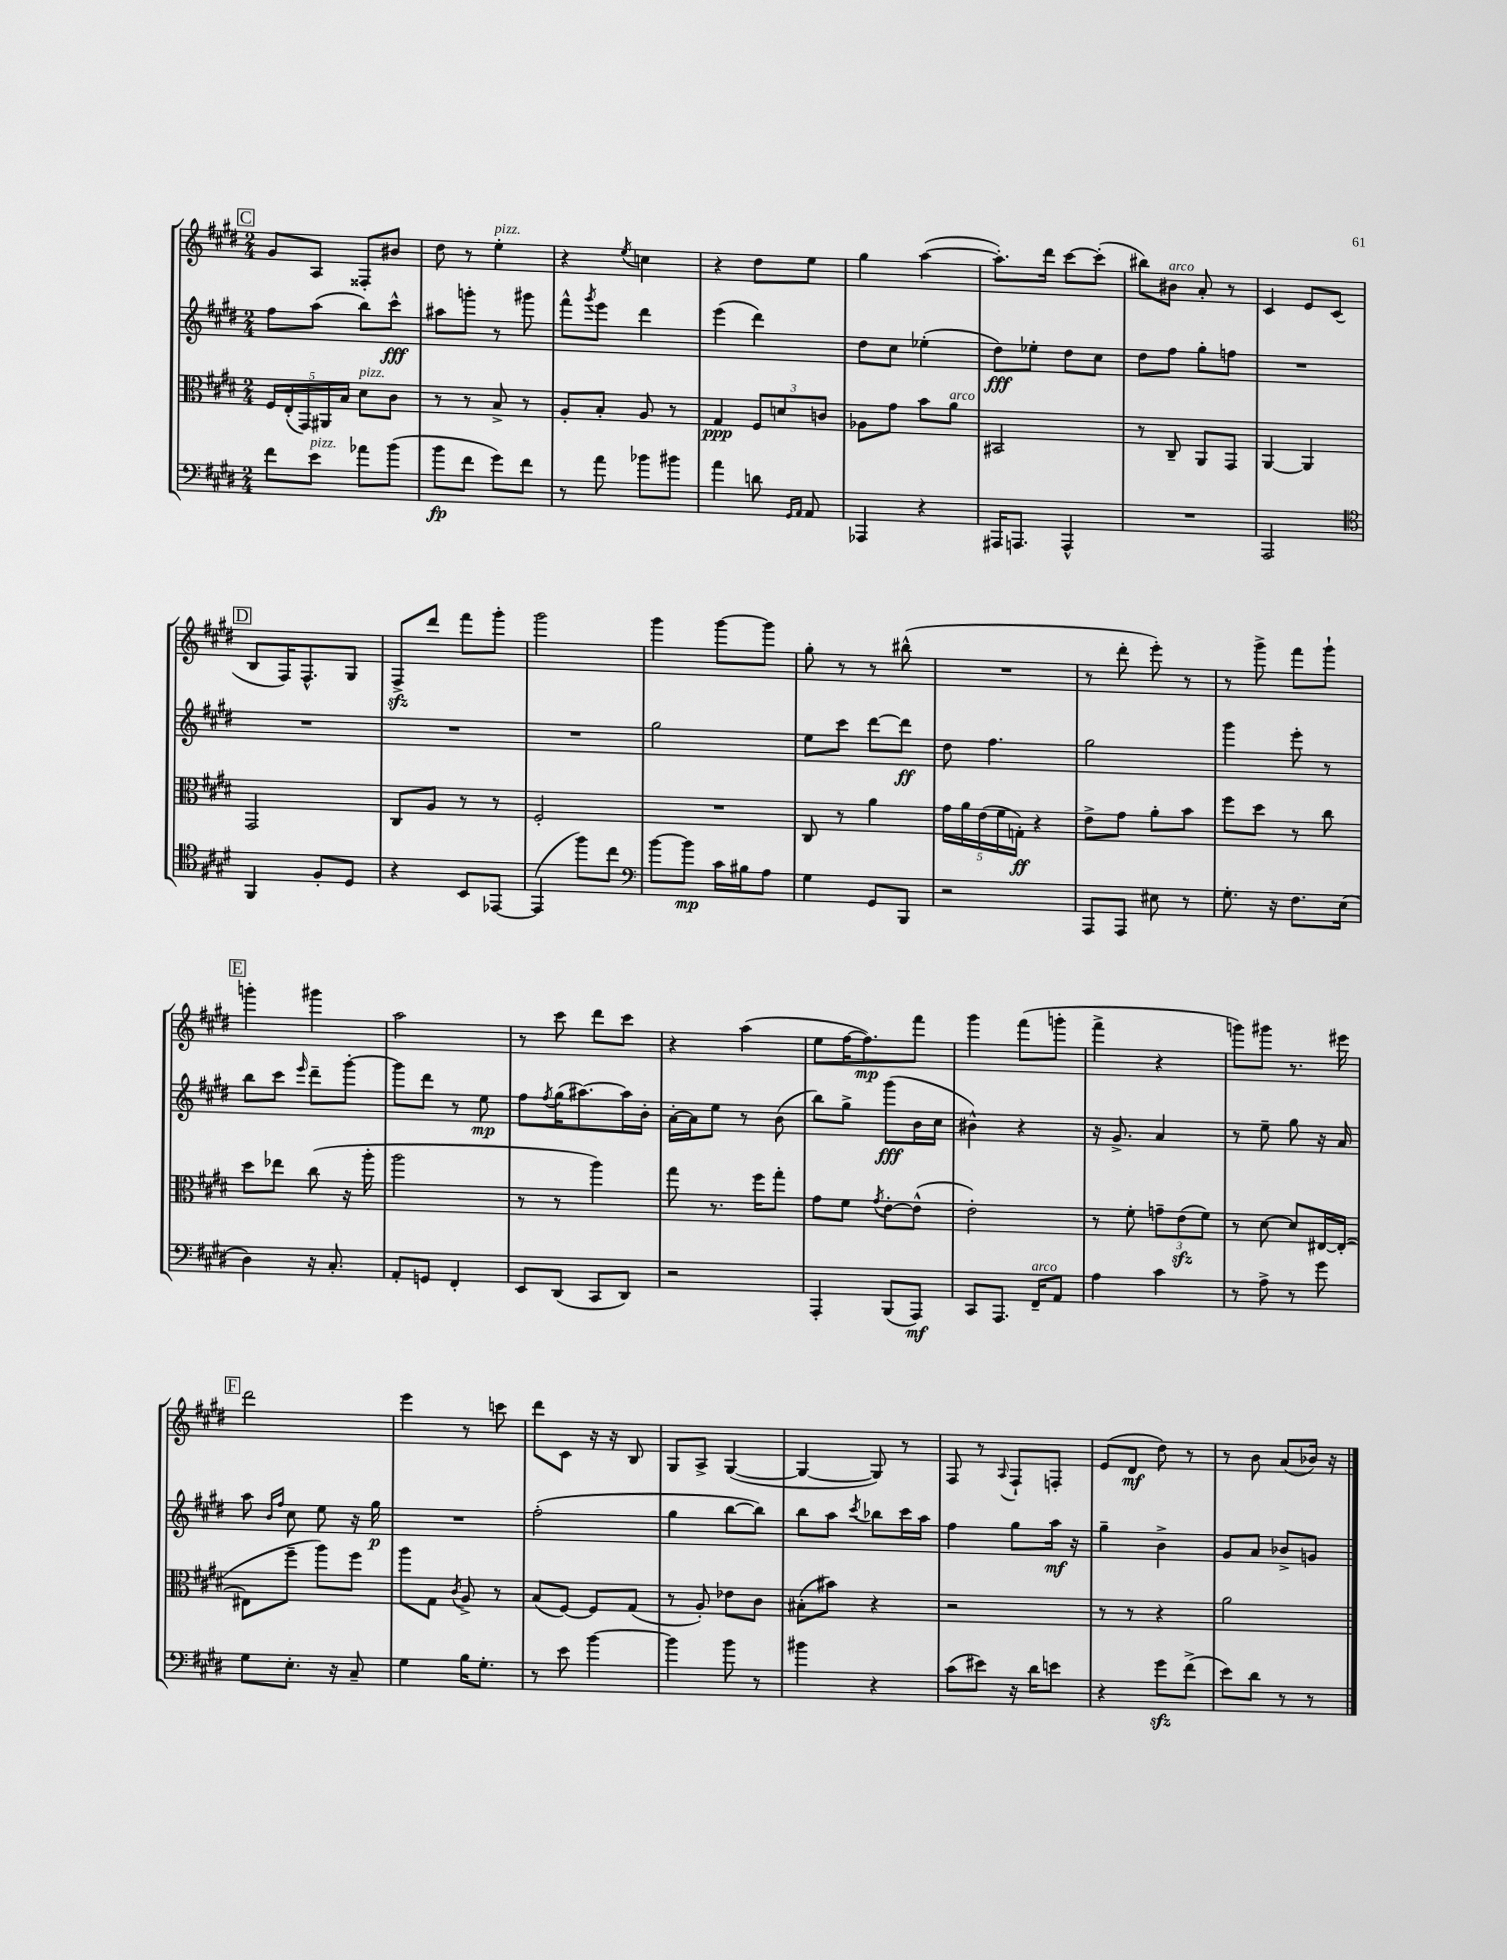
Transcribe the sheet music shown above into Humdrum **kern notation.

**kern	**kern	**kern	**kern
*staff4	*staff3	*staff2	*staff1
*clefF4	*clefC3	*clefG2	*clefG2
*k[f#c#g#d#]	*k[f#c#g#d#]	*k[f#c#g#d#]	*k[f#c#g#d#]
*M2/4	*M2/4	*M2/4	*M2/4
8f#	20F#	8ff#	8g#
.	(20E'	.	.
.	20GG#)	.	.
8e	.	(8aa	8A
.	20AA#	.	.
.	20B	.	.
8a-	8d#	8bb)	8F##'
(8b	8c#	8ccc#^^	8b#
=	=	=	=
8b	8r	8aa#	8dd#
8f#	8r	8ggg'	8r
8g#)	8B^	8r	4ee'
8f#	8r	8ggg#	.
=	=	=	=
8r	8A'	8fff#^^	4r
.	.	8qggg#	.
8a	8B'	8eee	.
.	.	.	8qee
8b-	8A	4ddd#	4cc
8b#	8r	.	.
=	=	=	=
4a	4G#	(4eee	4r
8d	12F#	4ddd#)	8dd#
.	12d	.	.
16qqGG#	.	.	.
16qqAA	.	.	.
8AA	.	.	8ee
.	12c	.	.
=	=	=	=
4AAA-	8A-	8dd#	4gg#
.	8g#	8cc#	.
4r	8b	(4ee-'	([4aa
.	8a	.	.
=	=	=	=
16AAA#	2BB#	8dd#)	8.aa'])
8.AAA	.	.	.
.	.	8ee-'	.
.	.	.	16ddd#
4AAA^^	.	8dd#	[8ccc#
.	.	8cc#	(8ccc#']
=	=	=	=
2r	8r	8dd#	8bb#)
.	8C#~	8ff#	8b#
.	8AA	8gg#'	8a'
.	8GG#	8ff	8r
=	=	=	=
2AAA	[4AA	2r	4c#
.	4AA]	.	8e
.	.	.	(8c#
=	=	=	=
*clefC4	*	*	*
4FF#	2GG#	2r	8B
.	.	.	16F#)
.	.	.	8.F#^^
8F#'	.	.	.
8D#	.	.	8G#
=	=	=	=
4r	8C#	2r	8F#^
.	8A	.	8ddd#
8BB	8r	.	8fff#
[8EE-	8r	.	8ggg#'
=	=	=	=
(4EE-]	2F#'	2r	2ggg#
8ff#)	.	.	.
8cc#	.	.	.
=	=	=	=
*clefF4	*	*	*
[8b	2r	2gg#	4ggg#
8b]	.	.	.
16c#	.	.	[8ggg#
16B#	.	.	.
8A	.	.	8ggg#]
=	=	=	=
4G#	8C#	8ee	8gg#'
.	8r	8ccc#	8r
8GG#	4a	[8ddd#	8r
8BBB	.	8ddd#]	(8bb#^^
=	=	=	=
2r	20g#	8dd#	2r
.	20a	.	.
.	(20e	.	.
.	.	4.ff#	.
.	20f#	.	.
.	20G')	.	.
.	4r	.	.
=	=	=	=
8AAA	8e^	2gg#	8r
8AAA	8g#	.	8ddd#'
8E#	8a'	.	8eee')
8r	8b	.	8r
=	=	=	=
8.G#'	8ff#	4ggg#	8r
.	8dd#	.	8ggg#^
16r	.	.	.
8.F#	8r	8eee'	8fff#
.	8cc#	8r	8ggg#`
(16E	.	.	.
=	=	=	=
4D#)	8dd#	8bb	4ggg'
.	8ee-	8ccc#	.
.	.	16qqeee	.
16r	(8cc#	8ddd#~	4ggg#
8.C#'	.	.	.
.	16r	[8ggg#'	.
.	16aa'	.	.
=	=	=	=
8AA'	2aa	8ggg#]	2aa
8GG	.	8ddd#	.
4FF#'	.	8r	.
.	.	8ee	.
=	=	=	=
8EE	8r	8ff#	8r
.	.	8qff#	.
(8DD#	8r	(16gg#	8ccc#
.	.	[8.aa#)	.
8CC#	4aa)	.	8ddd#
8DD#)	.	16aa#]	8ccc#
.	.	16b'	.
=	=	=	=
2r	8gg#	[16a'	4r
.	.	16a]	.
.	8.r	8ee	.
.	.	8r	(4aa
.	16ff#	.	.
.	8gg#'	(8b	.
=	=	=	=
4AAA'	8g#	8bb)	8ee
.	8f#	8gg#^	[16ff#
.	.	.	8.ff#])
.	8qg#	.	.
(8BBB	[8e'	(8ggg#	.
8AAA)	(8e^^]	16b	8fff#
.	.	16cc#	.
=	=	=	=
8CC#	2e')	4b#^^)	4ggg#
8.AAA	.	.	.
.	.	4r	(8fff#
16FF#~	.	.	.
8AA	.	.	8ggg'
=	=	=	=
4A	8r	16r	4fff#^
.	.	8.g#^	.
.	8f#'	.	.
4c#	12g~	4a	4r
.	(12e	.	.
.	12f#)	.	.
=	=	=	=
8r	8r	8r	8ggg)
8A^	[8d#	8ee~	8ggg#
8r	8d#]	8gg#	8.r
8g#	[16E#	16r	.
.	(16E#'_	16a	16eee#
=	=	=	=
8G#	8E#]	8aa	2ddd#
.	.	16qqb	.
.	.	16qqff#	.
8.E'	8ff#~	8cc#	.
.	8aa)	8ee	.
16r	.	.	.
8C#~	8ff#	16r	.
.	.	16gg#	.
=	=	=	=
4G#	8aa	2r	4eee
.	8G#	.	.
.	8qc#	.	.
16B	8A^	.	8r
8.G#'	.	.	.
.	8r	.	8ccc
=	=	=	=
8r	(8B	(2ff#'	8ddd#
8e	[8F#)	.	8c#
[4b	8F#]	.	16r
.	.	.	16r
.	(8G#	.	8B
=	=	=	=
4b]	8r	4gg#	8G#
.	8A')	.	8A^
8b	8e-	[8bb	([4G#
8r	8c#	8bb])	.
=	=	=	=
4b#	(8B#'	8bb	4G#_
.	8b#)	8aa	.
.	.	8qccc#	.
4r	4r	8bb-	8G#])
.	.	16ccc#	8r
.	.	16aa	.
=	=	=	=
(8c#	2r	4ff#	8F#
8e#)	.	.	8r
.	.	.	8qqA
16r	.	8gg#	8F#`
16d#	.	.	.
8e	.	16aa	8F'
.	.	16r	.
=	=	=	=
4r	8r	4gg#~	(8e
.	8r	.	8d#
8g#	4r	4b^	8dd#)
(8f#^	.	.	8r
=	=	=	=
8e)	2a	8g#	8r
8d#	.	8a	8b
8r	.	8b-^	(8a
8r	.	8g	16b-)
.	.	.	16r
==	==	==	==
*-	*-	*-	*-
